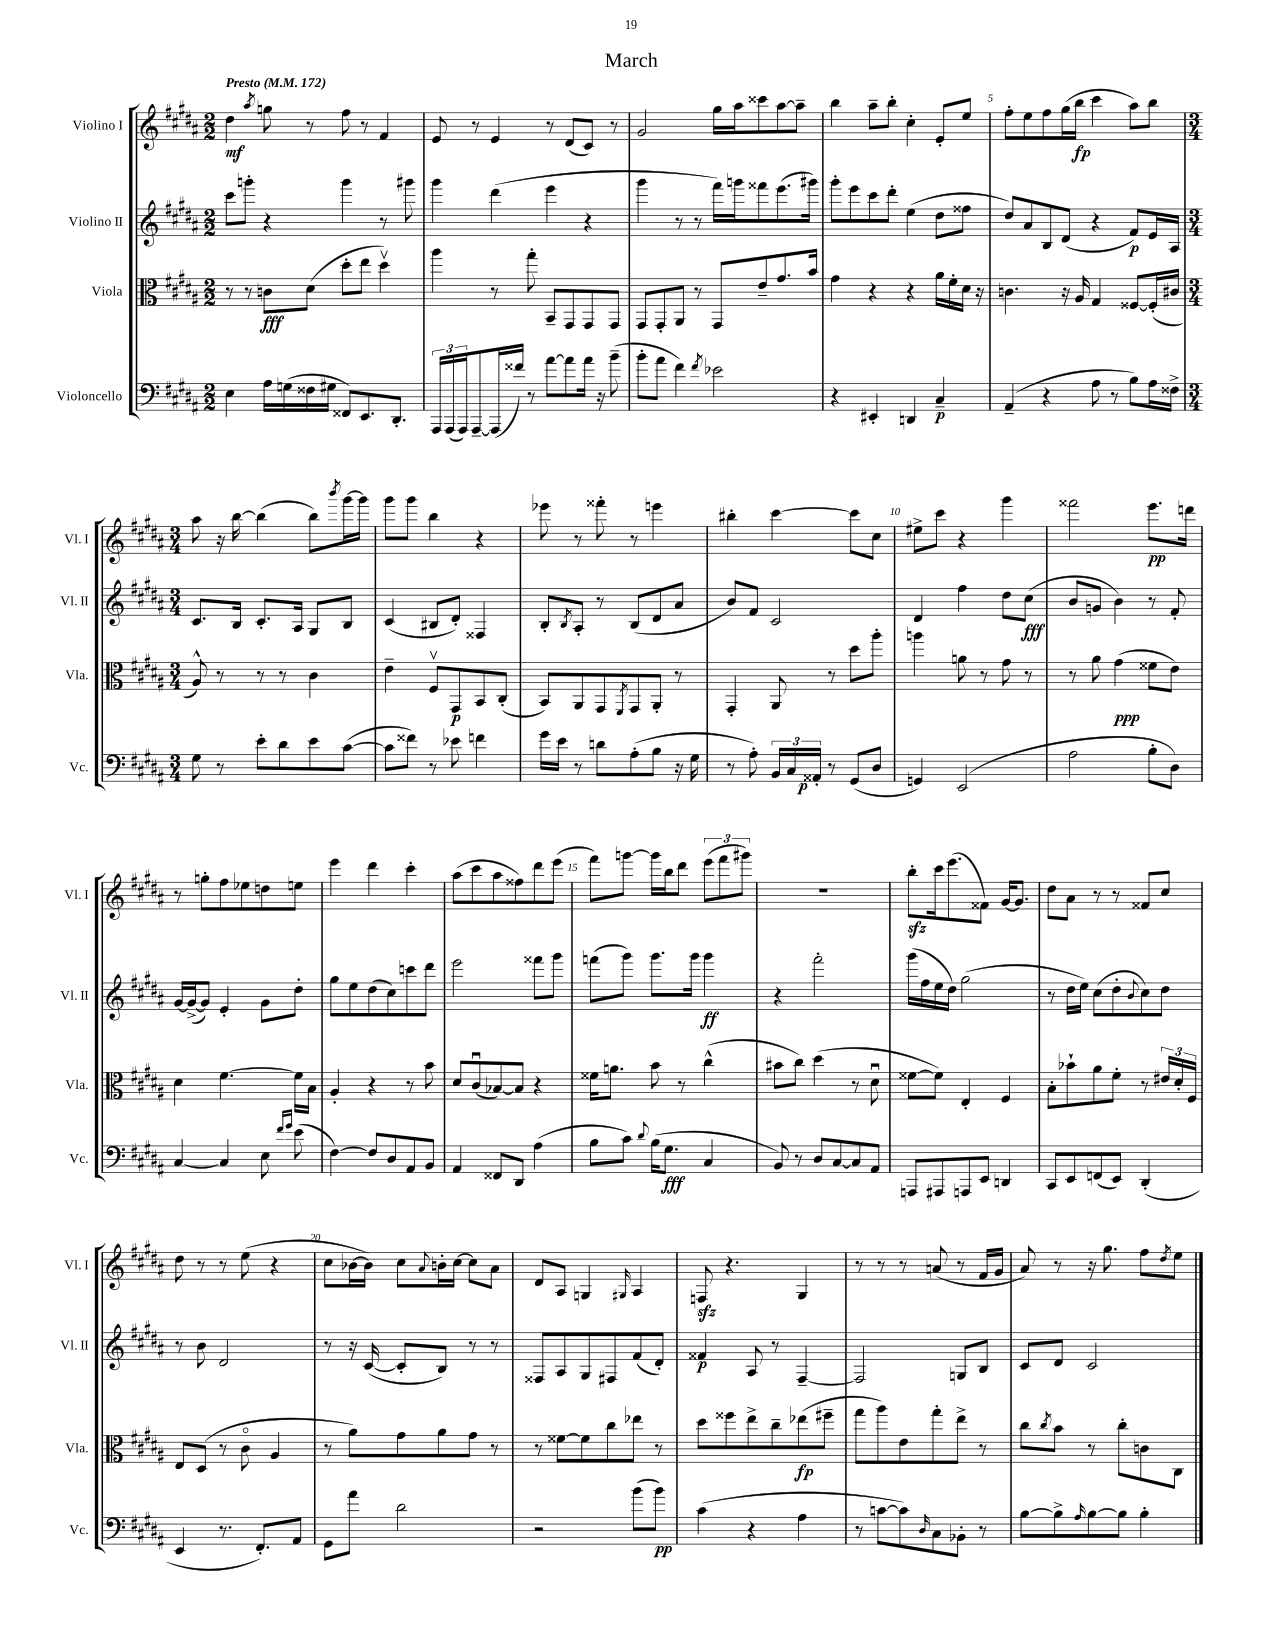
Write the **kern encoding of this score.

**kern	**dynam	**kern	**dynam	**kern	**dynam	**kern	**dynam
*part4	*part4	*part3	*part3	*part2	*part2	*part1	*part1
*staff4	*staff4	*staff3	*staff3	*staff2	*staff2	*staff1	*staff1
*I"Violoncello	*	*I"Viola	*	*I"Violino II	*	*I"Violino I	*
*I'Vc.	*	*I'Vla.	*	*I'Vl. II	*	*I'Vl. I	*
*clefF4	*	*clefC3	*	*clefG2	*	*clefG2	*
*k[f#c#g#d#a#]	*	*k[f#c#g#d#a#]	*	*k[f#c#g#d#a#]	*	*k[f#c#g#d#a#]	*
*M2/2	*	*M2/2	*	*M2/2	*	*M2/2	*
*MM172	*	*MM172	*	*MM172	*	*MM172	*
=1	=1	=1	=1	=1	=1	=1	=1
!	!	!	!	!	!	!LO:TX:a:B:t=Presto	!
4E\	.	8r	.	8ccc#\L	.	4dd#\	mf
.	.	8r	.	8gggn'\J	.	.	.
.	.	.	.	.	.	8qaa#/	.
16A#\LL	.	8cn\L	fff	4r	.	8ggn\	.
(16Gn\	.	.	.	.	.	.	.
16F##X\	.	(8d#\J	.	.	.	8r	.
16G#X\JJ	.	.	.	.	.	.	.
8FF##X/L)	.	8dd#'\L	.	4ggg\	.	8ff#\	.
8.EE/	.	8ee\J	.	.	.	8r	.
.	.	4dd#v\)	.	8r	.	4f#/	.
8.DD#'/J	.	.	.	.	.	.	.
.	.	.	.	8ggg#X\	.	.	.
=2	=2	=2	=2	=2	=2	=2	=2
24AAA#/LL	.	4aa#\	.	4ggg#\	.	8e/	.
(24AAA#/	.	.	.	.	.	.	.
24AAA#/J)	.	.	.	.	.	.	.
[8AAA#~/	.	.	.	.	.	8r	.
(16AAA#/L]	.	8r	.	(4ddd#\	.	4e/	.
16f##X/JJ)	.	.	.	.	.	.	.
8r	.	8gg#'\	.	.	.	.	.
[8a#\L	.	8BB~/L	.	4eee\	.	8r	.
8a#\]	.	8GG#/	.	.	.	(8d#/L	.
16a#\Jk	.	8GG#/	.	4r	.	8c#/J)	.
16r	.	.	.	.	.	.	.
(8b~\	.	8GG#/J	.	.	.	8r	.
=3	=3	=3	=3	=3	=3	=3	=3
8b'\L	.	8GG#/L	.	4ggg#\	.	2g#/	.
8a#\J	.	8GG#'/	.	.	.	.	.
4f#\)	.	8AA#/J	.	8r	.	.	.
.	.	8r	.	8r	.	.	.
8qf#/	.	.	.	.	.	.	.
2e-X\	.	8GG#/L	.	16fff#\LL)	.	16gg#\LL	.
.	.	.	.	16gggn\J	.	16aa#\J	.
.	.	8e~/	.	8fff##X\	.	8ccc##X\	.
.	.	8.g#/	.	(8.eee\	.	[8aa#\	.
.	.	.	.	.	.	8aa#~\J]	.
.	.	16b/Jk	.	16ggg#X\Jk)	.	.	.
=4	=4	=4	=4	=4	=4	=4	=4
4r	.	4g#\	.	8ggg#'\L	.	4bb\	.
.	.	.	.	8eee\	.	.	.
4EE#X'/	.	4r	.	8ccc#\	.	8aa#~\L	.
.	.	.	.	8ddd#'\J	.	8bb'\J	.
4DDn/	.	4r	.	(4ee\	.	4cc#'\	.
4C#~/	p	16a#\LL	.	8dd#\L	.	8e'/L	.
.	.	16f#'\	.	.	.	.	.
.	.	16d#\JJ	.	8ff##X\J	.	8ee/J	.
.	.	16r	.	.	.	.	.
=5	=5	=5	=5	=5	=5	=5	=5
(4AA#~/	.	4.cn\	.	8dd#/L)	.	8ff#'\L	.
.	.	.	.	8a#/	.	8ee\	.
4r	.	.	.	8B/	.	8ff#\	.
.	.	16r	.	(8d#/J	.	(16gg#\L	.
.	.	16A#/	.	.	.	16bb\JJ	fp
8A#\	.	4G#/	.	4r	.	4ccc#\	.
8r	.	.	.	.	.	.	.
8B\L)	.	[8F##X/L	.	8f#/L)	p	8aa#\L)	.
16A#\L	.	(16F##'/L]	.	16e/L	.	8bb\J	.
16F##X^\JJ	.	16c#X/JJ	.	16A#/JJ	.	.	.
!!LO:LB:g=z
=6	=6	=6	=6	=6	=6	=6	=6
*M3/4	*	*M3/4	*	*M3/4	*	*M3/4	*
8G#\	.	8A#^^/)	.	8.c#/L	.	8aa#\	.
8r	.	8r	.	.	.	16r	.
.	.	.	.	16B/Jk	.	[16bb\	.
8e'\L	.	8r	.	8.c#'/L	.	(4bb\]	.
8d#\	.	8r	.	.	.	.	.
.	.	.	.	16A#/Jk	.	.	.
8e\	.	4c#\	.	8G#/L	.	8bb\L)	.
.	.	.	.	.	.	8qbbb/	.
([8c#\J	.	.	.	8B/J	.	[16ggg#\L	.
.	.	.	.	.	.	16ggg#\JJ]	.
=7	=7	=7	=7	=7	=7	=7	=7
8c#\L]	.	4e~\	.	(4c#/	.	8ggg#\L	.
8f##X\J)	.	.	.	.	.	8ggg#\J	.
8r	.	8F#v/L	.	8B#X/L	.	4bb\	.
8e-X\	.	8GG#/	p	8d#'/J)	.	.	.
4fn\	.	8BB/	.	4F##X/	.	4r	.
.	.	(8C#'/J	.	.	.	.	.
=8	=8	=8	=8	=8	=8	=8	=8
16g#\LL	.	8BB/L)	.	8B'/L	.	8eee-X\	.
16e\JJ	.	.	.	.	.	.	.
.	.	.	.	8qB/	.	.	.
8r	.	8AA#/	.	8A#'/J	.	8r	.
8dn\L	.	8GG#/	.	8r	.	8fff##X'\	.
.	.	8qFF#/	.	.	.	.	.
(8A#'\	.	8GG#/	.	(8B/L	.	8r	.
8B\J	.	8AA#'/J	.	8d#/	.	4eeen\	.
16r	.	8r	.	8a#/J	.	.	.
16G#\	.	.	.	.	.	.	.
=9	=9	=9	=9	=9	=9	=9	=9
8r	.	4GG#'/	.	8b/L)	.	4bb#X'\	.
8A#'\)	.	.	.	8f#/J	.	.	.
24BB/LL	.	8AA#/	.	2c#/	.	[4ccc#\	.
24C#/	.	.	.	.	.	.	.
24AA##X'/JJ	p	.	.	.	.	.	.
8r	.	8r	.	.	.	.	.
(8GG#/L	.	8dd#\L	.	.	.	8ccc#\L]	.
8D#/J	.	8aa#'\J	.	.	.	8cc#\J	.
=10	=10	=10	=10	=10	=10	=10	=10
4GGn/)	.	4aan\	.	4d#/	.	8ee#X^\L	.
.	.	.	.	.	.	8ccc#\J	.
(2EE/	.	8an\	.	4ff#\	.	4r	.
.	.	8r	.	.	.	.	.
.	.	8g#\	.	8dd#\L	.	4ggg#\	.
.	.	8r	.	(8cc#\J	fff	.	.
=11	=11	=11	=11	=11	=11	=11	=11
2A#\	.	8r	.	8b/L	.	2fff##X\	.
.	.	8a#\	.	8gn/J	.	.	.
.	.	(4g#\	ppp	4b\)	.	.	.
8B'\L	.	8f##X\L	.	8r	.	8.eee\L	pp
8D#\J)	.	8e\J)	.	8f#'/	.	.	.
.	.	.	.	.	.	16dddn\Jk	.
!!LO:LB:g=z
=12	=12	=12	=12	=12	=12	=12	=12
[4C#/	.	4d#\	.	[16g#/LL	.	8r	.
.	.	.	.	(16g#^/J_	.	.	.
.	.	.	.	8g#/J])	.	8ggn'\L	.
4C#/]	.	[4.f#\	.	4e'/	.	8ff#\	.
.	.	.	.	.	.	8ee-X\	.
8E\	.	.	.	8g#\L	.	8ddn\	.
16qqf#/LL	.	.	.	.	.	.	.
16qqg#/JJ	.	.	.	.	.	.	.
(8e\	.	16f#\LL]	.	8dd#'\J	.	8een\J	.
.	.	16B\JJ	.	.	.	.	.
=13	=13	=13	=13	=13	=13	=13	=13
[4F#\)	.	4A#'/	.	8gg#\L	.	4eee\	.
.	.	.	.	8ee\	.	.	.
8F#/L]	.	4r	.	(8dd#\	.	4ddd#\	.
8D#/	.	.	.	8cc#\)	.	.	.
8AA#/	.	8r	.	8cccn\	.	4ccc#'\	.
8BB/J	.	8b\	.	8ddd#\J	.	.	.
=14	=14	=14	=14	=14	=14	=14	=14
4AA#/	.	8d#/L	.	2eee\	.	(8aa#\L	.
.	.	(8c#u/	.	.	.	8ccc#\	.
8FF##X/L	.	[8B-X/)	.	.	.	8aa#\	.
8DD#/J	.	8B-/J]	.	.	.	8ff##X\)	.
(4A#\	.	4r	.	8fff##X\L	.	8ddd#\	.
.	.	.	.	8ggg#\J	.	(8eee\J	.
=15	=15	=15	=15	=15	=15	=15	=15
8B\L	.	16f##X\KL	.	(8fffn\L	.	8fff#\L)	.
.	.	8.an\J	.	.	.	.	.
8c#\J)	.	.	.	8ggg#\J)	.	[8gggn\J	.
8qqd#/	.	.	.	.	.	.	.
(16B\KL	.	8b\	.	8.ggg#\L	.	16ggg\LL]	.
8.G#\J	fff	.	.	.	.	16bb\J	.
.	.	8r	.	.	.	8ddd#\J	.
.	.	.	.	16ggg#\Jk	.	.	.
4C#/	.	(4cc#^^\	.	4ggg#\	ff	(12eee\L	.
.	.	.	.	.	.	12fff#\	.
.	.	.	.	.	.	12ggg#X\J)	.
=16	=16	=16	=16	=16	=16	=16	=16
8BB/)	.	8b#X\L	.	4r	.	2.r	.
8r	.	8cc#\J)	.	.	.	.	.
8D#/L	.	(4dd#\	.	2fff#'\	.	.	.
[8C#/	.	.	.	.	.	.	.
8C#/]	.	8r	.	.	.	.	.
8AA#/J	.	8d#u\	.	.	.	.	.
=17	=17	=17	=17	=17	=17	=17	=17
8AAAn/L	.	[8f##X\L	.	(16ggg#\LL	.	8bbzz'\L	.
.	.	.	.	16ff#\	.	.	.
8AAA#X/	.	8f##\J])	.	16ee\	.	16ccc#\k	.
.	.	.	.	16dd#\JJ)	.	(8.eee\	.
8AAAn/	.	4E'/	.	(2gg#\	.	.	.
8EE/J	.	.	.	.	.	8f##X\J)	.
4DDn/	.	4F#/	.	.	.	[16g#/KL	.
.	.	.	.	.	.	8.g#/J]	.
=18	=18	=18	=18	=18	=18	=18	=18
8CC#/L	.	8B'\L	.	8r	.	8dd#\L	.
8EE/	.	8b-X`\	.	16dd#\LL	.	8a#\J	.
.	.	.	.	16ee\JJ)	.	.	.
(8FFn/	.	8a#\	.	(8cc#\L	.	8r	.
8EE/J)	.	8f#'\J	.	8dd#'\	.	8r	.
.	.	.	.	8qqb/	.	.	.
(4DD#'/	.	8r	.	8cc#\)	.	8f##X/L	.
.	.	24e#X/LL	.	8dd#\J	.	8cc#/J	.
.	.	24d#'/	.	.	.	.	.
.	.	24F#/JJ	.	.	.	.	.
!!LO:LB:g=z
=19	=19	=19	=19	=19	=19	=19	=19
4EE/	.	8E/L	.	8r	.	8dd#\	.
.	.	(8D#/J	.	8b\	.	8r	.
8.r	.	8r	.	2d#/	.	8r	.
.	.	8c#\	.	.	.	(8ee\	.
8.FF#'/L)	.	.	.	.	.	.	.
.	.	4A#/	.	.	.	4r	.
8AA#/J	.	.	.	.	.	.	.
=20	=20	=20	=20	=20	=20	=20	=20
8GG#\L	.	8r	.	8r	.	8cc#\L	.
8a#\J	.	8a#\L)	.	16r	.	[16b-X\L	.
.	.	.	.	([16c#/	.	16b-\JJ])	.
2d#\	.	8g#\	.	8c#'/L]	.	8cc#\L	.
.	.	.	.	.	.	8qqa#/	.
.	.	8a#\	.	8B/J)	.	16bn'\L	.
.	.	.	.	.	.	[16cc#\JJ	.
.	.	8g#\J	.	8r	.	8cc#\L]	.
.	.	8r	.	8r	.	8a#\J	.
=21	=21	=21	=21	=21	=21	=21	=21
2r	.	8r	.	8F##X/L	.	8d#/L	.
.	.	[8f##X\L	.	8A#/	.	8A#/J	.
.	.	8f##\]	.	8G#/	.	4Gn/	.
.	.	8cc#\	.	8F#X/	.	.	.
.	.	.	.	.	.	16qqG#X/	.
(8b\L	.	8ee-X\J	.	(8f#/	.	4A#/	.
8b\J)	pp	8r	.	8d#'/J)	.	.	.
=22	=22	=22	=22	=22	=22	=22	=22
(4c#\	.	8dd#\L	.	4f##X/	p	8Fnzz/	.
.	.	8ff##X\	.	.	.	4.r	.
4r	.	8ee^\	.	8A#/	.	.	.
.	.	8cc#~\	.	8r	.	.	.
4A#\	.	(8ee-X\	fp	[4F#~/	.	4G#/	.
.	.	8ff#X~\J	.	.	.	.	.
=23	=23	=23	=23	=23	=23	=23	=23
8r	.	8gg#\L	.	2F#/]	.	8r	.
[8cn\L	.	8aa#\)	.	.	.	8r	.
8c\])	.	8e\	.	.	.	8r	.
16qqD#/	.	.	.	.	.	.	.
8C#\	.	8gg#'\	.	.	.	(8an/	.
8BB-X'\J	.	8ee^\J	.	8Gn/L	.	8r	.
8r	.	8r	.	8B/J	.	16f#/LL	.
.	.	.	.	.	.	16g#/JJ	.
=24	=24	=24	=24	=24	=24	=24	=24
[8B\L	.	8cc#\L	.	8c#/L	.	8a#/)	.
.	.	8qcc#/	.	.	.	.	.
8B^\]	.	8b\J	.	8d#/J	.	8r	.
16qqA#/	.	.	.	.	.	.	.
[8B\	.	8r	.	2c#/	.	16r	.
.	.	.	.	.	.	8.gg#\	.
8B\J]	.	8cc#'\L	.	.	.	.	.
4B'\	.	8cn\	.	.	.	8ff#\L	.
.	.	.	.	.	.	8qdd#/	.
.	.	8C#\J	.	.	.	8ee\J	.
==	==	==	==	==	==	==	==
*-	*-	*-	*-	*-	*-	*-	*-
